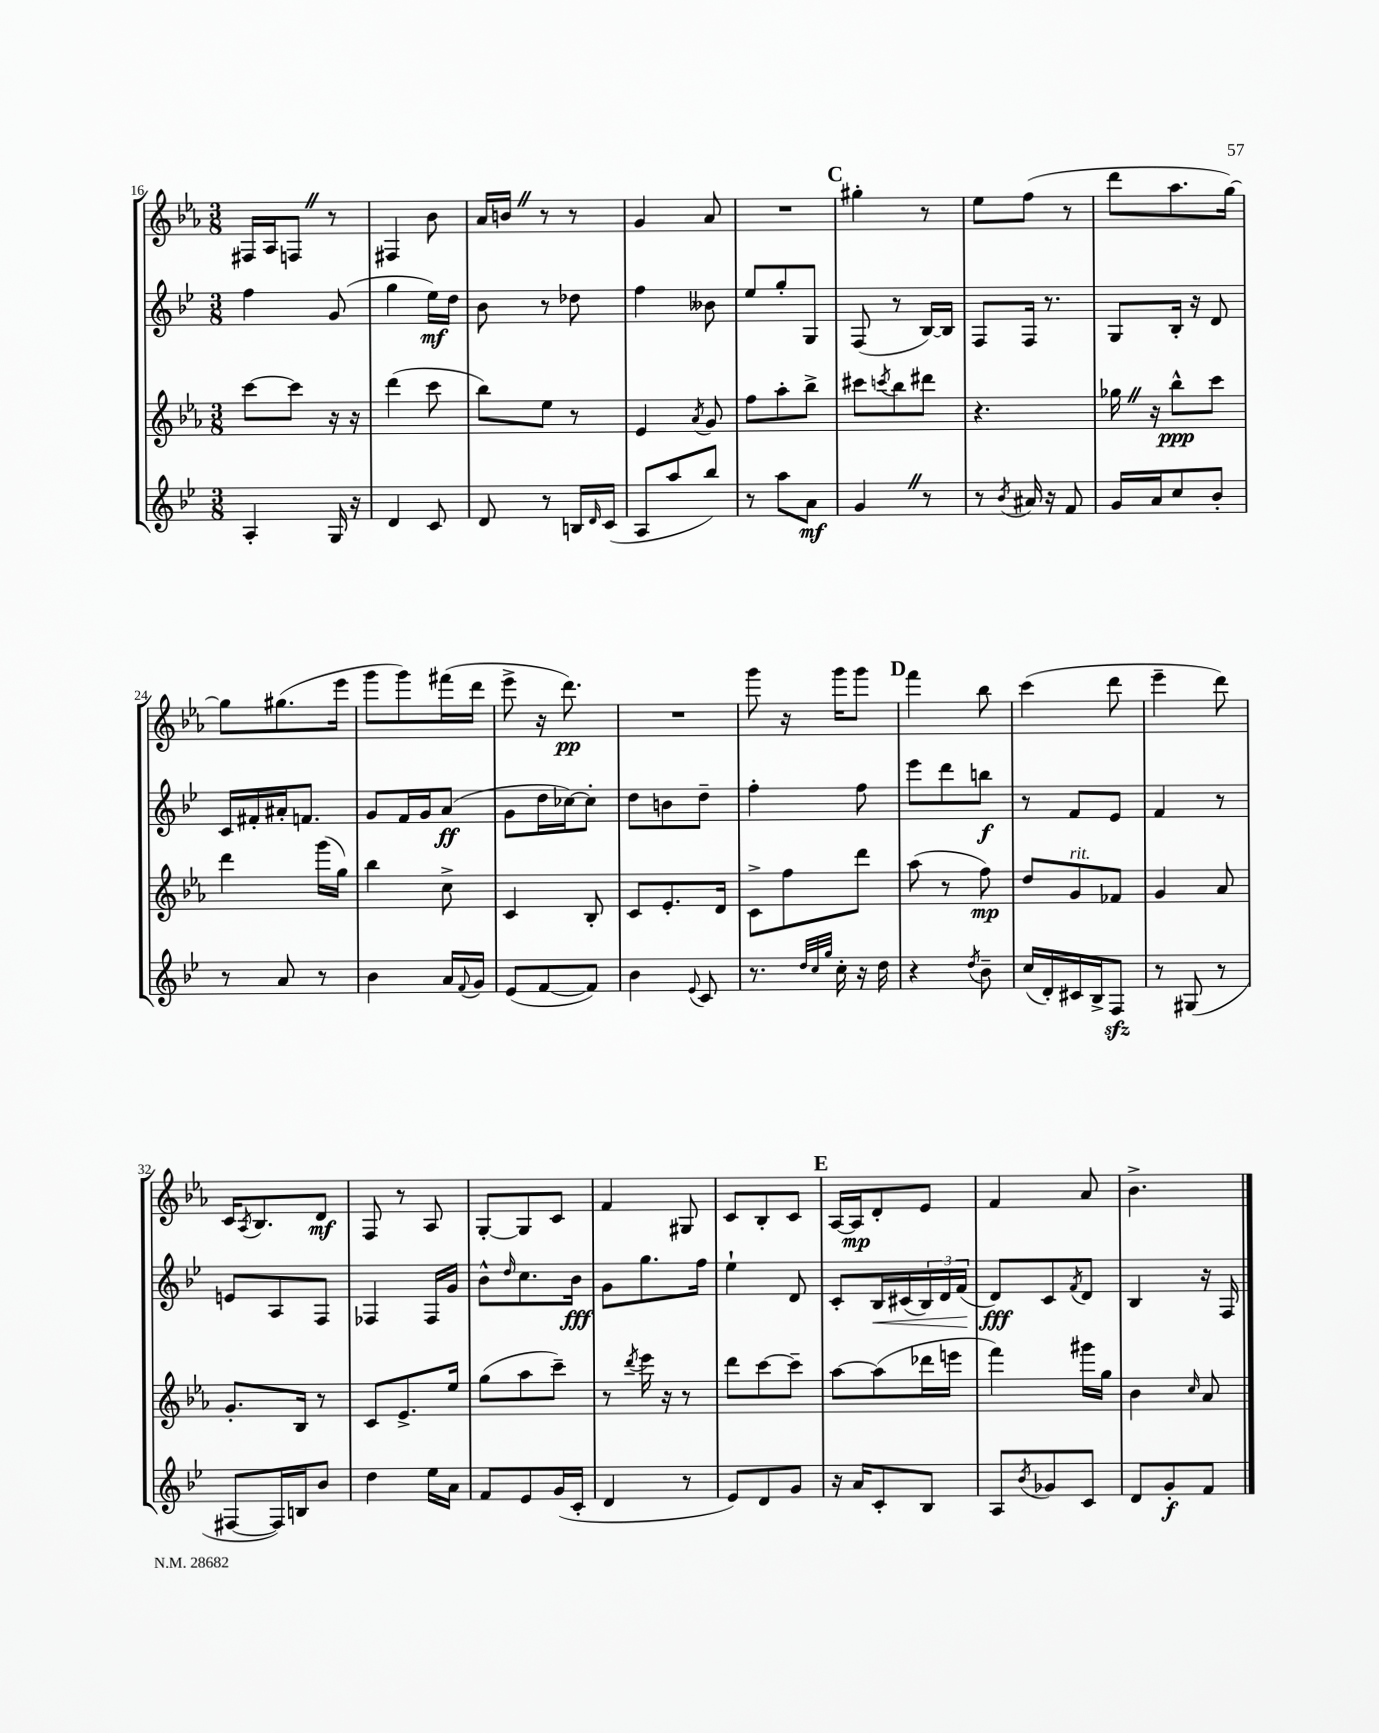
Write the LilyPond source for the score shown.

<<
\new StaffGroup <<
\new Staff = "s0" {
    \clef treble \key ees \major \numericTimeSignature \time 3/8
    fis16 aes16 f8 \once \override BreathingSign.text = \markup { \musicglyph "scripts.caesura.straight" } \breathe r8 |
    fis4 bes'8 |
    aes'16 b'16 \once \override BreathingSign.text = \markup { \musicglyph "scripts.caesura.straight" } \breathe r8 r8 |
    g'4 aes'8 |
    R4. |
    \mark \markup { \bold "C" } gis''4-. r8 |
    ees''8 f''8( r8 |
    d'''8 aes''8. g''16~) |
    g''8 gis''8.( ees'''16 |
    g'''8 g'''8) fis'''16( d'''16 |
    ees'''8-> r16 d'''8.\pp) |
    R4. |
    g'''8 r16 g'''16 g'''8 |
    \mark \markup { \bold "D" } f'''4 bes''8 |
    c'''4( d'''8 |
    ees'''4-- d'''8) |
    c'16 \acciaccatura { aes8 } bes8. d'8\mf |
    f8 r8 aes8 |
    g8~-. g8 c'8 |
    f'4 gis8 |
    c'8 bes8-. c'8 |
    \mark \markup { \bold "E" } aes16~ aes16\mp d'8-. ees'8 |
    f'4 aes'8 |
    bes'4.-> \bar "|." |
}
\new Staff = "s1" {
    \clef treble \key bes \major \numericTimeSignature \time 3/8
    f''4 g'8( |
    g''4 ees''16\mf) d''16 |
    bes'8 r8 des''8 |
    f''4 beses'8 |
    ees''8 g''8-. g8 |
    \mark \markup { \bold "C" } f8( r8 bes16~) bes16 |
    f8 f16 r8. |
    g8 bes16-. r16 d'8 |
    c'16 fis'16-. ais'16-. f'8. |
    g'8 f'16 g'16 a'8\ff( |
    g'8 d''16 ces''16~) ces''8-. |
    d''8 b'8 d''8-- |
    f''4-. f''8 |
    \mark \markup { \bold "D" } ees'''8 d'''8 b''8\f |
    r8 f'8 ees'8 |
    f'4 r8 |
    e'8 a8 f8 |
    fes4 fes16 g'16 |
    bes'8-^ \grace { d''16 } c''8. bes'16\fff |
    g'8 g''8. f''16 |
    ees''4-! d'8 |
    \mark \markup { \bold "E" } c'8-. bes16\< cis'16( \tuplet 3/2 { bes16) d'16 f'16\!( } |
    d'8\fff) c'8 \acciaccatura { f'8 } d'8 |
    bes4 r16 f16 \bar "|." |
}
\new Staff = "s2" {
    \clef treble \key ees \major \numericTimeSignature \time 3/8
    c'''8~ c'''8 r16 r16 |
    d'''4( c'''8 |
    bes''8) ees''8 r8 |
    ees'4 \acciaccatura { aes'8 } g'8 |
    f''8 aes''8-. bes''8-> |
    \mark \markup { \bold "C" } cis'''8 \acciaccatura { c'''8 } bes''8 dis'''8 |
    r4. |
    ges''16 \once \override BreathingSign.text = \markup { \musicglyph "scripts.caesura.straight" } \breathe r16 bes''8-^\ppp c'''8 |
    d'''4 g'''16( g''16) |
    bes''4 c''8-> |
    c'4 bes8-. |
    c'8 ees'8.-. d'16 |
    c'8-> f''8 d'''8 |
    \mark \markup { \bold "D" } aes''8( r8 f''8\mp) |
    d''8 g'8^\markup { \italic "rit." } fes'8 |
    g'4 aes'8 |
    g'8.-. bes16 r8 |
    c'8 ees'8.-> ees''16 |
    g''8( aes''8 c'''8--) |
    r8 \acciaccatura { d'''8 } ees'''16 r16 r8 |
    d'''8 c'''8~ c'''8-- |
    \mark \markup { \bold "E" } aes''8~ aes''8( des'''16 e'''16 |
    f'''4) gis'''16 g''16 |
    bes'4 \grace { c''16 } aes'8 \bar "|." |
}
\new Staff = "s3" {
    \clef treble \key bes \major \numericTimeSignature \time 3/8
    a4-. g16 r16 |
    d'4 c'8 |
    d'8 r8 b16 \grace { d'16 } c'16( |
    a8 a''8 bes''8) |
    r8 a''8 a'8\mf |
    \mark \markup { \bold "C" } g'4 \once \override BreathingSign.text = \markup { \musicglyph "scripts.caesura.straight" } \breathe r8 |
    r8 \acciaccatura { bes'8 } ais'16 r16 f'8 |
    g'16 a'16 c''8 bes'8-. |
    r8 a'8 r8 |
    bes'4 a'16 \appoggiatura { f'8 } g'16 |
    ees'8( f'8~ f'8) |
    bes'4 \appoggiatura { ees'8 } c'8 |
    r8. \grace { d''32 c''32 g''32 } c''16-. r16 d''16 |
    \mark \markup { \bold "D" } r4 \acciaccatura { d''8 } bes'8-- |
    c''16( d'16-.) cis'16 bes16-> f8\sfz |
    r8 gis8( r8 |
    fis8~ fis16) b16 bes'8 |
    d''4 ees''16 a'16 |
    f'8 ees'8 g'16( c'16-. |
    d'4 r8 |
    ees'8) d'8 g'8 |
    \mark \markup { \bold "E" } r16 a'16 c'8-. bes8 |
    a8 \acciaccatura { bes'8 } ges'8 c'8 |
    d'8 g'8-.\f f'8 \bar "|." |
}
>>
>>
\layout { \context { \Score currentBarNumber = #16 } }
